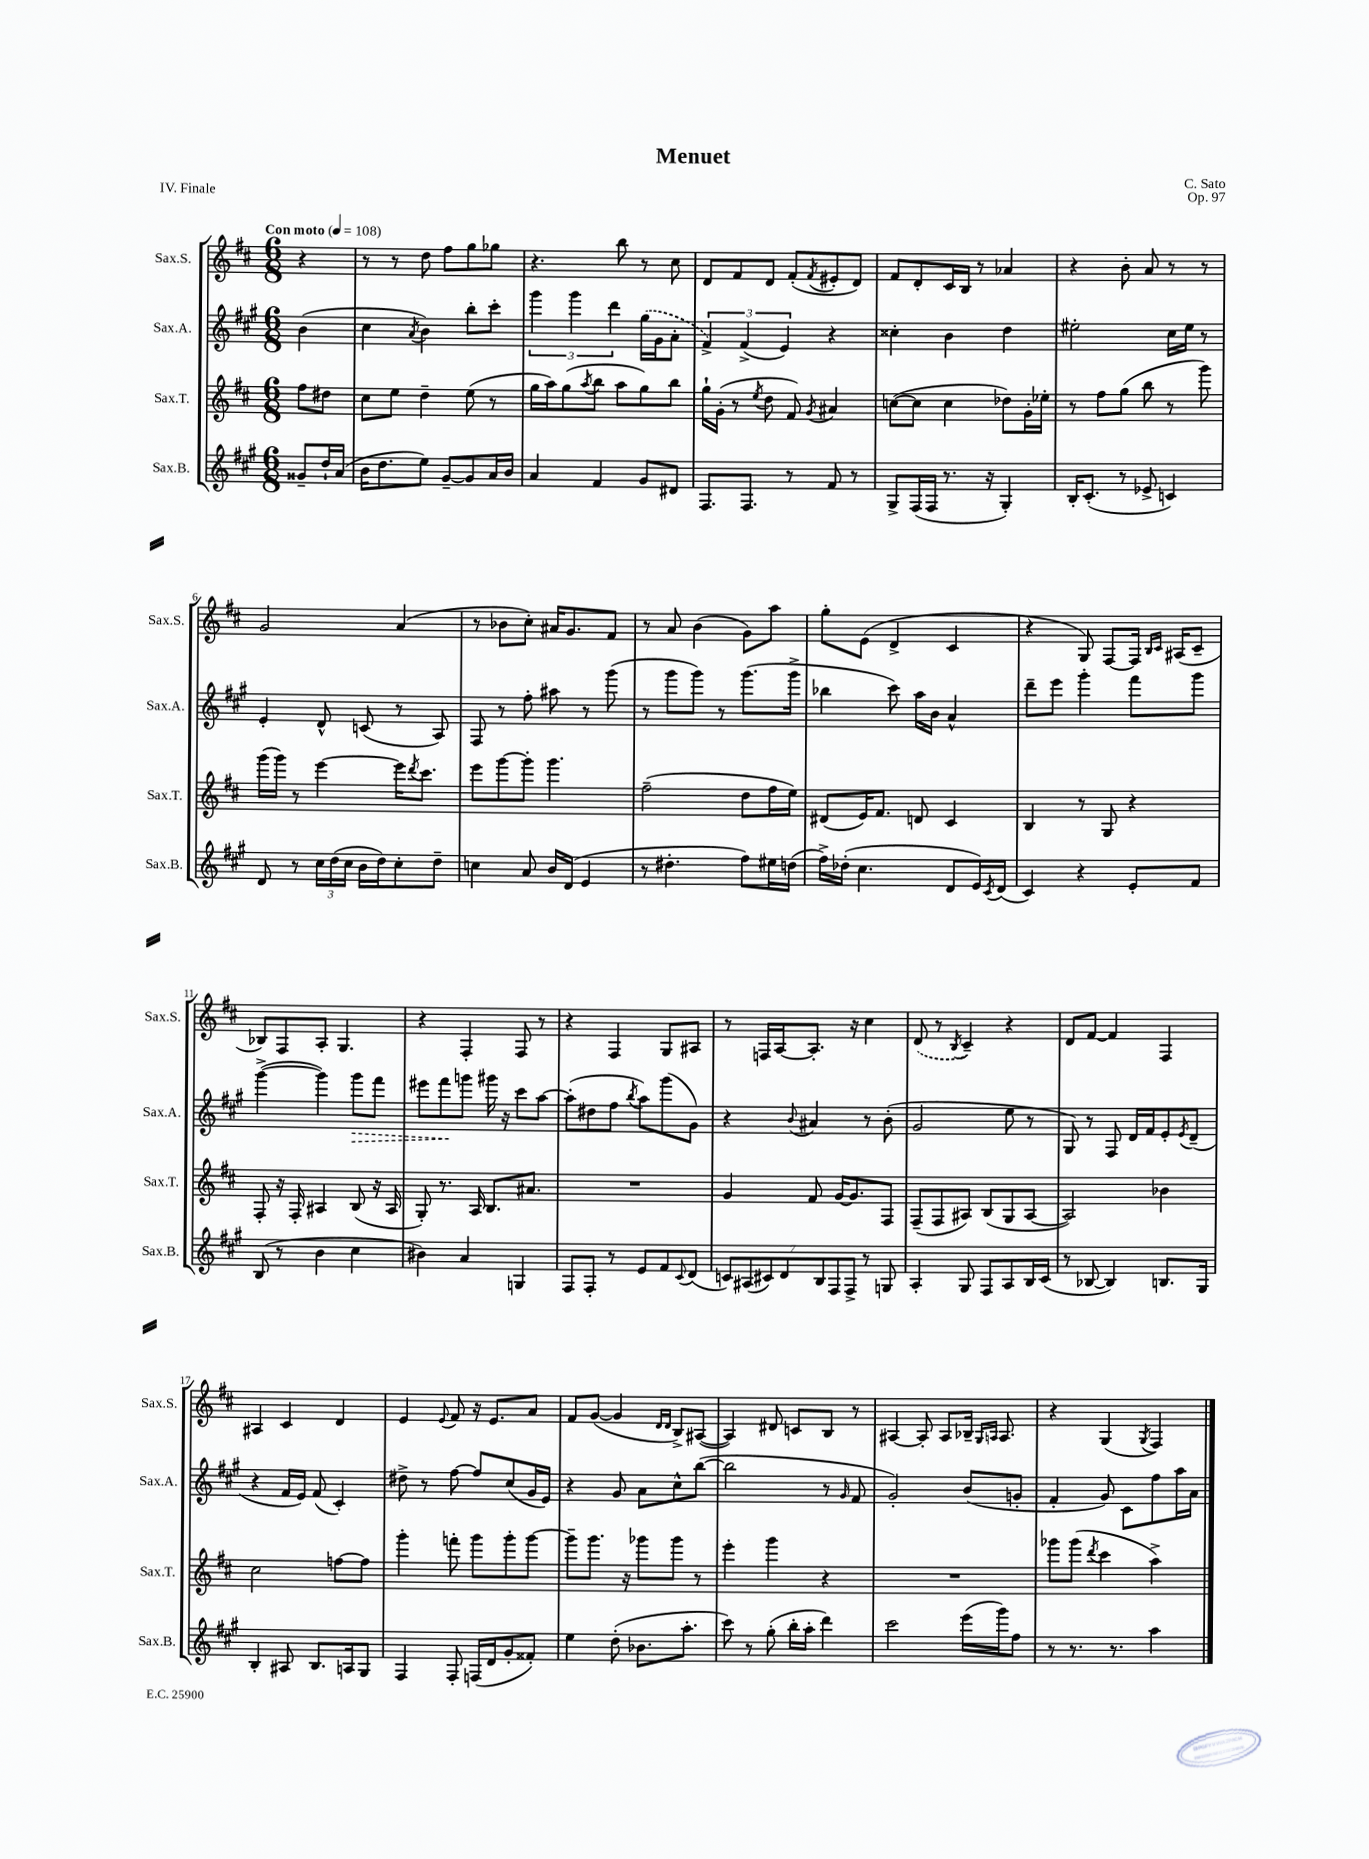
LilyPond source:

\header { title = "Menuet" composer = "C. Sato" opus = "Op. 97" piece = "IV. Finale" }
<<
\new StaffGroup <<
\new Staff = "s0" \with { instrumentName = "Sax.S." shortInstrumentName = "Sax.S." } {
    \clef treble \key d \major \numericTimeSignature \time 6/8 \partial 4 \tempo "Con moto" 4 = 108
    r4 |
    r8 r8 d''8 fis''8 g''8 ges''8 |
    r4. b''8 r8 cis''8 |
    d'8 fis'8 d'8 fis'8-.( \acciaccatura { fis'8 } eis'8-. d'8) |
    fis'8 d'8-. cis'16 b16 r8 aes'4 |
    r4 b'8-. a'8 r8 r8 |
    g'2 a'4( |
    r8 bes'8 cis''8-.) ais'16 g'8. fis'8 |
    r8 a'8 b'4( g'8) a''8 |
    g''8-. e'8( d'4-> cis'4 |
    r4 g8) fis8~ fis16 \grace { b16 cis'16 } ais16( cis'8-- |
    bes8) fis8 a8-. g4. |
    r4 fis4-. fis8 r8 |
    r4 fis4 g8 ais8 |
    r8 f16 a16~ a8.-. r16 cis''4 |
    \once \slurDashed d'8( r8 \acciaccatura { b8 } cis'4--) r4 |
    d'8 fis'8~ fis'4 fis4 |
    ais4 cis'4 d'4 |
    e'4 \appoggiatura { e'8 } fis'8 r16 e'8. a'8 |
    fis'8 g'8~( g'4 \grace { d'16 d'16 } b8->) ais8~( |
    ais4) dis'8 c'8 b8 r8 |
    ais4~ ais8-. ais8 bes16-- \grace { g16 a16 } a8. |
    r4 g4( \acciaccatura { g8 } fis4) \bar "|." |
}
\new Staff = "s1" \with { instrumentName = "Sax.A." shortInstrumentName = "Sax.A." } {
    \clef treble \key a \major \numericTimeSignature \time 6/8 \partial 4
    b'4( |
    cis''4 \acciaccatura { a'8 } b'4) b''8-. cis'''8-. |
    \tuplet 3/2 { gis'''4 gis'''4 d'''4 } \once \slurDashed gis''16( gis'16 a'8-. |
    \tuplet 3/2 { fis'4->) fis'4->( e'4) } r4 |
    cisis''4-. b'4 d''4 |
    eis''2-. cis''16 eis''16 r8 |
    e'4-. d'8-^ c'8( r8 a8) |
    fis8 r8 fis''8-. ais''8 r8 gis'''8( |
    r8 gis'''8 gis'''8) r8 gis'''8.( gis'''16-> |
    bes''4 cis'''8) a''16 b'16 a'4-^ |
    d'''8-- e'''8 gis'''4-. fis'''8 gis'''8 |
    gis'''4~->( gis'''4) \once \override Hairpin.style = #'dashed-line gis'''8\> fis'''8 |
    eis'''8 fis'''8\! g'''8 gis'''16 r16 cis'''8 a''8~ |
    a''8-.( dis''8 fis''8 \acciaccatura { b''8 } a''8) gis'''8( gis'8) |
    r4 \appoggiatura { b'8 } ais'4 r8 b'8-.( |
    gis'2 e''8 r8 |
    gis8) r8 fis8 d'16 fis'16 e'8-. \acciaccatura { e'8 } d'8--( |
    r4 fis'16 e'16) fis'8( cis'4-.) |
    dis''8-> r8 fis''8~ fis''8 cis''8( gis'16 e'16) |
    r4 gis'8 a'8 cis''8-^ b''8~( |
    b''2 r8 \grace { gis'16 } fis'8 |
    gis'2-.) b'8( g'8-. |
    fis'4-. gis'8) cis'8 fis''8 a''16 a'16 \bar "|." |
}
\new Staff = "s2" \with { instrumentName = "Sax.T." shortInstrumentName = "Sax.T." } {
    \clef treble \key d \major \numericTimeSignature \time 6/8 \partial 4
    fis''8 dis''8 |
    cis''8 e''8 d''4-- e''8( r8 |
    g''16 a''16) g''8( \acciaccatura { a''8 } b''8 a''8 g''8) b''8 |
    g''16-! g'16-.( r8 \acciaccatura { e''8 } d''8 fis'8) \acciaccatura { g'8 } ais'4 |
    c''8~( c''8 c''4 des''8) g'16-. ees''16-. |
    r8 fis''8 g''8( b''8 r8 g'''8) |
    g'''16( g'''16) r8 e'''4~ e'''16 \acciaccatura { d'''8 } cis'''8. |
    e'''8 g'''8~ g'''8-. g'''4. |
    fis''2--( d''8 fis''16 e''16) |
    dis'8( e'16) fis'8. d'8 cis'4 |
    b4 r8 g8 r4 |
    fis8-. r16 fis16-. ais4 b8( r16 ais16 |
    g8-.) r8. a16 b8. ais'8. |
    R2. |
    g'4 fis'8 g'16~ g'8. fis8 |
    fis8--( fis8 ais8) b8( g8 ais8~ |
    ais2) bes'4 |
    cis''2 f''8~ f''8 |
    g'''4-. f'''8-. g'''8 g'''8-. g'''8~ |
    g'''8-- g'''8. r16 ges'''8 ges'''8 r8 |
    e'''4-. g'''4 r4 |
    R2. |
    ges'''8 ges'''8( \acciaccatura { d'''8 } cis'''4 a''4->) \bar "|." |
}
\new Staff = "s3" \with { instrumentName = "Sax.B." shortInstrumentName = "Sax.B." } {
    \clef treble \key a \major \numericTimeSignature \time 6/8 \partial 4
    gisis'8-- d''16-! a'16( |
    b'16 d''8. e''8) gis'8~-- gis'8 a'16 b'16 |
    a'4 fis'4 gis'8 dis'8 |
    fis8. fis8. r8 fis'8 r8 |
    gis8-> fis16( fis16 r8. r16 gis4-.) |
    b16-. cis'8.-.( r8 ees'8-> c'4) |
    d'8 r8 \tuplet 3/2 { cis''16 d''16( cis''16 } b'16 d''16) cis''8-. d''8-- |
    c''4 a'8 b'16 d'16( e'4 |
    r8 dis''4.-. fis''8) eis''16 d''16( |
    fis''16->) des''16-.( cis''4. d'8 e'16) \acciaccatura { cis'8 } d'16( |
    cis'4) r4 e'8-. fis'8 |
    b8( r8 b'4 cis''4 |
    bis'4) a'4 g4 |
    fis8 fis8-. r8 e'8 fis'8 \appoggiatura { cis'8 } d'8( |
    \tuplet 7/4 { c'8) ais8( cis'8) d'8 b8 fis8 fis8-> } r8 g8 |
    a4-. gis8 fis8 a8 b16 cis'16( |
    r8 bes8~ bes4) b8. gis16 |
    b4-. ais8 b8. a16 gis8 |
    fis4 fis8-. f16( d'16 gis'8-. fisis'8-.) |
    e''4 d''8-.( bes'8. a''8.-. |
    cis'''8) r8 gis''8-.( b''16-. a''16-. d'''4) |
    cis'''2 e'''16( gis'''16) fis''8 |
    r8 r8. r8. a''4 \bar "|." |
}
>>
>>
